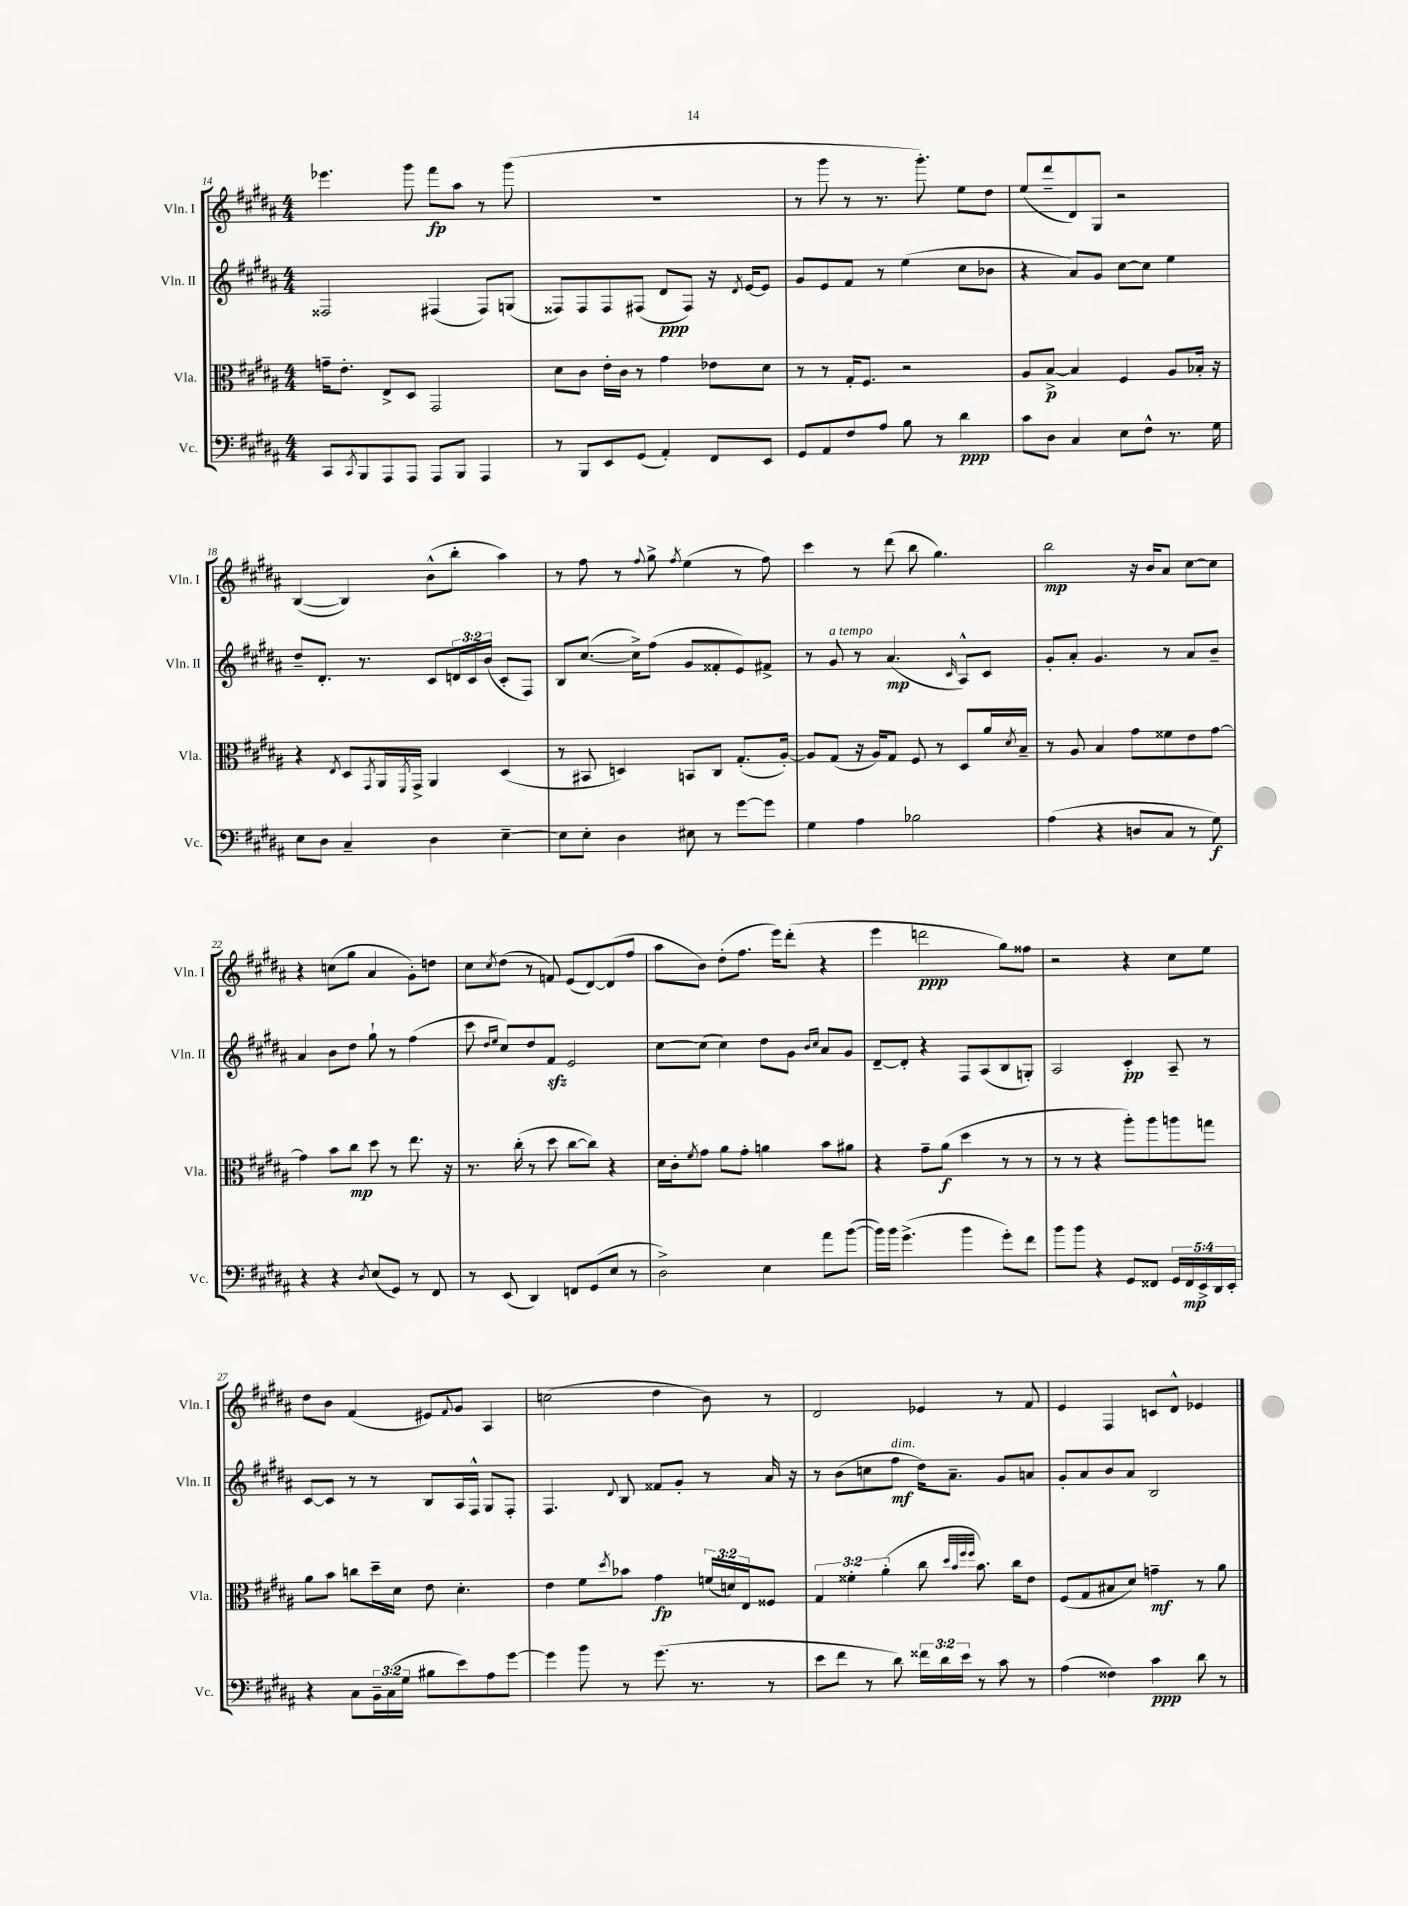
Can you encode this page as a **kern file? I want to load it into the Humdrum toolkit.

**kern	**kern	**kern	**kern
*staff4	*staff3	*staff2	*staff1
*clefF4	*clefC3	*clefG2	*clefG2
*k[f#c#g#d#a#]	*k[f#c#g#d#a#]	*k[f#c#g#d#a#]	*k[f#c#g#d#a#]
*M4/4	*M4/4	*M4/4	*M4/4
8CC#/L	16g~\LK	2F##/	4.eee-\
.	8.e'\J	.	.
8qCC#/	.	.	.
8BBB/	.	.	.
8AAA#/	8E^/L	.	.
8AAA#/J	8D#/J	.	8ggg#\
8AAA#/L	2GG#/	(4F#/	8fff#\L
8BBB/J	.	.	8aa#\J
4AAA#/	.	8F#/L)	8r
.	.	(8G/J	(8ggg#\
=	=	=	=
8r	8d#\L	8F##/L)	1r
8BBB/L	8c#\J	8F##/	.
8EE/	16e'\LL	8F##/	.
.	16c#\JJ	.	.
(8GG#/J	8r	(8F#/J	.
4AA#'/)	4g#\	8d#/L	.
.	.	8F#/J)	.
8FF#/L	8e-\L	16r	.
.	.	8qd#/	.
.	.	[16e/LK	.
8EE/J	8d#\J	8e/]J	.
=	=	=	=
8GG#/L	8r	8g#/L	8r
8AA#/	8r	8e/	8ggg#\
8F#/	16G#'/LK	8f#/J	8r
.	8.F#/J	.	.
8A#/J	.	8r	8.r
8B\	2r	(4ee\	.
.	.	.	8.ggg#'\)
8r	.	.	.
4d#\	.	8cc#\L	8ee\L
.	.	8b-\J	8dd#\J
=	=	=	=
8c#\L	8A#/L	4r	(8ee/L
8D#\J	[8B^/J	.	8ddd#~/
4C#/	4B/]	8a#/L)	8d#/)
.	.	8g#/J	8G#/J
8E\L	4F#/	[8cc#\L	2r
8F#^^\J	.	8cc#\]J	.
8.r	8A#/L	4ee\	.
.	16B-'/Jk	.	.
16G#\	16r	.	.
=	=	=	=
8E\L	4r	8dd#~/L	([4B/
8D#\J	.	8.d#'/J	.
.	8qE/	.	.
4C#~/	8D#/L	.	4B/])
.	.	8.r	.
.	8qGG#/	.	.
.	16AA#/L	.	.
.	8qFF#/	.	.
.	16GG#^/JJ	.	.
4D#\	4AA#/	8c#/L	(8b^^\L
.	.	24d/L	8bb'\J
.	.	24c#/	.
.	.	(24b/JJ	.
[4E~\	(4D#/	8c#'/L	4aa#\)
.	.	8F#/J)	.
=	=	=	=
8E\]L	8r	8B/L	8r
8E'\J	8BB#/	([8.cc#/J	8ff#\
4D#\	4D/)	.	8r
.	.	16cc#^\]LK)	.
.	.	.	8qqff#/
.	.	(8ff#\J	8gg#^\
.	.	.	8qff#/
8E#\	8BB/L	8g#/L	(4ee\
8r	8C#/J	8f##'/	.
[8g#\L	(8.G#'/L	8e/)	8r
8g#\]J	.	8f#^/J	8ff#\)
.	[16A#'/Jk)	.	.
=	=	=	=
4G#\	8A#/]L	8r	4ccc#\
.	(8G#/J	8g#/	.
4A#\	16r	8r	8r
.	16A#/LK)	.	.
.	8G#/J	(4.a#/	(8ddd#\
2B-\	8F#/	.	8bb\
.	8r	.	4.gg#\)
.	.	16qqc#/	.
.	8D#/L	8A#^^/L)	.
.	16a#/L	8c#/J	.
.	8qd#/	.	.
.	16B~/JJ	.	.
=	=	=	=
(4A#\	8r	8g#'/L	2bb\
.	8A#/	8a#'/J	.
4r	4B/	4.g#/	.
8D/L	8g#\L	.	16r
.	.	.	16b/LK
8C#/J	8f##\	8r	8a#/J
8r	8e\	8a#/L	[8cc#\L
8G#\)	[8g#\J	8b~/J	8cc#\]J
=	=	=	=
4r	4g#\]	4a#/	4r
4r	8b\L	8b\L	(8cc\L
.	8cc#\J	8dd#\J	8gg#\J
8qD#/	.	.	.
(8E/L	8dd#\	8gg#`\	4a#/
8GG#/J)	8r	8r	.
8r	8.ee\	(4ff#\	8g#'\L)
8FF#/	.	.	8dd\J
.	16r	.	.
=	=	=	=
8r	8.r	8ccc#\	8cc#\L
.	.	16qqdd#/LL	.
.	.	16qqee/JJ	8qcc#/
(8EE/	.	8cc#/L)	(8dd#\J
.	(16cc#'\	.	.
4DD#/)	8r	8dd#/	8r
.	8dd#\	8f#/J	8f/)
8FF/L	[8cc#\L	2e/	(8e/L
(8GG#/	8cc#\]J)	.	[8d#/)
8E/J	4r	.	(8d#/]
8r	.	.	8ff#/J
=	=	=	=
2D#^\)	16d#\LL	[8cc#\L	8aa#\L
.	16c#'\J	.	.
.	8qf#/	.	.
.	8g#\J	(8cc#\]J	8b\J)
.	8a#\L	4cc#\)	(8dd#'\L
.	8g#'\J	.	8.ff#\J
4E\	4a\	8dd#\L	.
.	.	.	16eee\LK)
.	.	8g#\J	(8ddd#'\J
.	.	16qqb/LL	.
.	.	16qqcc#/JJ	.
8a#\L	8b\L	8a#/L	4r
([8b\J	8a#\J	8g#/J	.
=	=	=	=
16b\]LL)	4r	[8d#~/L	4eee\
16b\JJ	.	.	.
(4.g#^\	.	8d#'/]J	.
.	8g#~\L	4r	2ddd\
.	(8a#\J	.	.
4b\	4dd#\	8F#/L	.
.	.	(8A#/	.
8g#'\L)	8r	8B/	8gg#\L)
8f#\J	8r	8G'/J)	8ff##\J
=	=	=	=
8b\L	8r	2A#/	2r
8b\J	8r	.	.
4r	4r	.	.
8GG#/L	8aa#'\L)	4c#'/	4r
8FF##/J	8aa#\	.	.
20GG#/LL	8aa\	8A#~/	8cc#\L
20FF##/	.	.	.
20EE^/	.	.	.
.	8gg\J	8r	8ee\J
20DD#/	.	.	.
20EE'/JJ	.	.	.
=	=	=	=
4r	8a#\L	[8c#/L	8dd#\L
.	8b\J	8c#/]J	8b\J
8C#\L	8cc\L	8r	(4f#/
24BB~\L	16dd#~\L	8r	.
(24C#\	.	.	.
.	16d#\JJ	.	.
24G#\JJ	.	.	.
8B#\L	8e\	8B/L	8e#/L)
.	.	.	8qqf#/
8e\)	4.d#'\	16A#/L	8g#/J
.	.	16F#^^/JJ	.
8A#\	.	8G#/L	4A#/
[8g#\J	.	8F#'/J	.
=	=	=	=
4g#\]	4e\	4.F#/	(2cc\
8b\	8f#\L	.	.
.	8qdd#/	8qqd#/	.
8r	8b-\J	8B/	.
(8.g#\	4g#\	8f##/L	4dd#\
.	.	8g#'/J	.
8.r	.	.	.
.	(24f/LL	8r	8b\)
.	24d/)	.	.
.	24E/J	.	.
8r	8F##/J	16a#/	8r
.	.	16r	.
=	=	=	=
8e\L	6G#/	8r	2d#/
8f#\J	.	(8b\L	.
.	6f##'\	.	.
8r	.	8cc\	.
.	(6a#'\	.	.
8d#\)	.	8ff#\J	.
24f##\LL	8cc#\	16dd#\LK)	4e-/
24d#\	.	.	.
.	.	8.a#~\J	.
24e\JJ	.	.	.
.	32qqdd#/LLL	.	.
.	32qqb/	.	.
.	32qqff#/	.	.
.	32qqff#/JJJ	.	.
8r	8.b\)	.	.
8c#\	.	8g#/L	8r
.	16cc#\LK	.	.
8r	8e\J	8a/J	8f#/
=	=	=	=
(4A#\	(8F#/L	8g#'/L	4e/
.	8G#/	8a#/	.
4F##\)	8B#/	8b/	4F#/
.	8d#/J)	8a#/J	.
4c#\	4g~\	2B/	8c/L
.	.	.	8d#^^/J
8d#\	8r	.	4e-/
8r	8a#\	.	.
==	==	==	==
*-	*-	*-	*-
